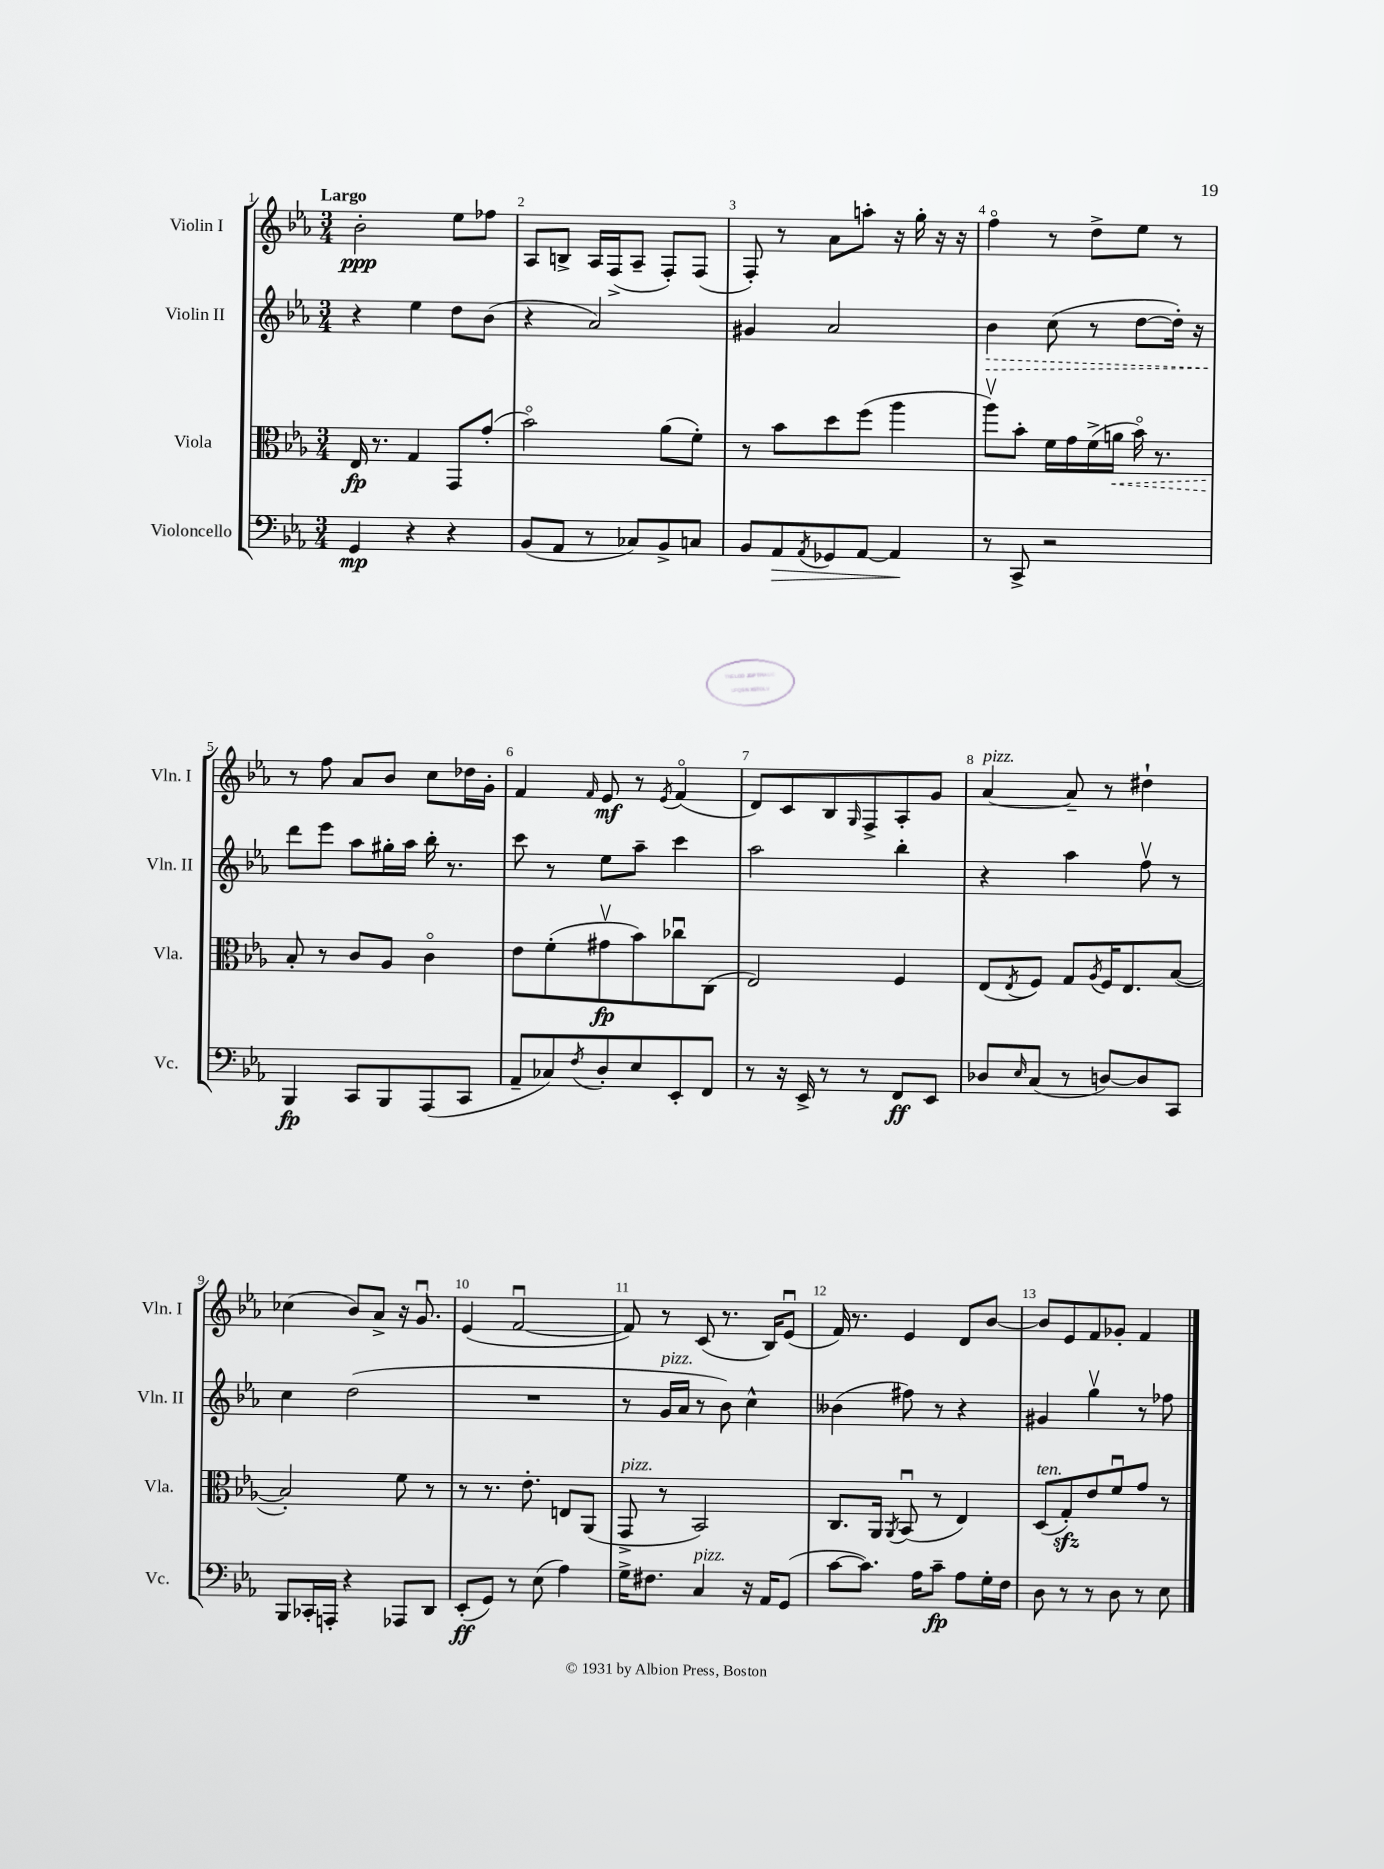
<<
\new StaffGroup <<
\new Staff = "s0" \with { instrumentName = "Violin I" shortInstrumentName = "Vln. I" } {
    \clef treble \key ees \major \numericTimeSignature \time 3/4 \tempo "Largo"
    bes'2-.\ppp ees''8 fes''8 |
    aes8 b8-> aes16 f16->( aes8-- f8-.) f8( |
    f8-.) r8 aes'8 a''8-. r16 g''16-. r16 r16 |
    f''4\flageolet r8 d''8-> ees''8 r8 |
    r8 f''8 aes'8 bes'8 c''8 des''16 g'16-. |
    f'4 \grace { f'16 } ees'8\mf r8 \acciaccatura { ees'8 } f'4\flageolet( |
    d'8) c'8 bes8 \grace { g16 } f8-> aes8-. g'8 |
    aes'4~^\markup { \italic "pizz." } aes'8-- r8 dis''4-! |
    ces''4( bes'8) aes'8-> r16 g'8.\downbow |
    ees'4( f'2~\downbow |
    f'8) r8 c'8( r8. bes16) ees'8\downbow( |
    f'16) r8. ees'4 d'8 bes'8~ |
    bes'8 ees'8 f'8 ges'8-. f'4 \bar "|." |
}
\new Staff = "s1" \with { instrumentName = "Violin II" shortInstrumentName = "Vln. II" } {
    \clef treble \key ees \major \numericTimeSignature \time 3/4
    r4 ees''4 d''8 bes'8( |
    r4 aes'2) |
    gis'4 aes'2 |
    \once \override Hairpin.style = #'dashed-line bes'4\> c''8( r8 d''8~ d''16-.) r16 |
    d'''8\! ees'''8 aes''8 gis''16-. aes''16 bes''16-. r8. |
    c'''8 r8 ees''8 aes''8-- c'''4 |
    aes''2 bes''4-. |
    r4 aes''4 f''8\upbow r8 |
    c''4 d''2( |
    R2. |
    r8 g'16^\markup { \italic "pizz." } aes'16 r8 bes'8) c''4-^ |
    beses'4( fis''8) r8 r4 |
    gis'4 g''4\upbow r8 fes''8 \bar "|." |
}
\new Staff = "s2" \with { instrumentName = "Viola" shortInstrumentName = "Vla." } {
    \clef alto \key ees \major \numericTimeSignature \time 3/4
    ees16\fp r8. g4 g,8 g'8-.( |
    bes'2\flageolet) aes'8( f'8-.) |
    r8 bes'8 d''8 f''8( aes''4 |
    aes''8\upbow) bes'8-. f'16 g'16 f'16->( \once \override Hairpin.style = #'dashed-line a'16\< bes'16\flageolet) r8. |
    bes8-.\! r8 c'8 aes8 c'4\flageolet |
    ees'8 f'8-.( gis'8\upbow\fp bes'8) ces''8\downbow c8( |
    ees2) f4 |
    ees8( \acciaccatura { ees8 } f8) g8 \acciaccatura { aes8 } f16 ees8. bes8~( |
    bes2-.) f'8 r8 |
    r8 r8. ees'8.-. e8 aes,8( |
    g,8->^\markup { \italic "pizz." } r8 bes,2) |
    c8. aes,16 \acciaccatura { aes,8 } bes,8\downbow( r8 ees4) |
    d8^\markup { \italic "ten." }( g8-.\sfz) ees'8 f'8\downbow g'8 r8 \bar "|." |
}
\new Staff = "s3" \with { instrumentName = "Violoncello" shortInstrumentName = "Vc." } {
    \clef bass \key ees \major \numericTimeSignature \time 3/4
    g,4\mp r4 r4 |
    bes,8( aes,8 r8 ces8) bes,8-> c8 |
    bes,8 aes,8\> \acciaccatura { aes,8 } ges,8 aes,8~ aes,4\! |
    r8 c,8-> r2 |
    bes,,4\fp c,8 bes,,8 aes,,8( c,8 |
    aes,8-- ces8) \acciaccatura { f8 } d8-. ees8 ees,8-. f,8 |
    r8 r16 ees,16-> r8 r8 f,8\ff ees,8 |
    des8 \grace { ees16 } c8( r8 d8~) d8 c,8 |
    bes,,8 ces,16-. a,,16-. r4 aes,,8 d,8 |
    ees,8-.\ff( g,8) r8 ees8( aes4) |
    g16-> fis8. c4^\markup { \italic "pizz." } r16 aes,16 g,8( |
    c'8~ c'8.) aes16 c'8--\fp aes8 g16-. f16 |
    d8 r8 r8 d8 r8 ees8 \bar "|." |
}
>>
>>
\layout { \context { \Score \override BarNumber.break-visibility = ##(#f #t #t) barNumberVisibility = #all-bar-numbers-visible } }
